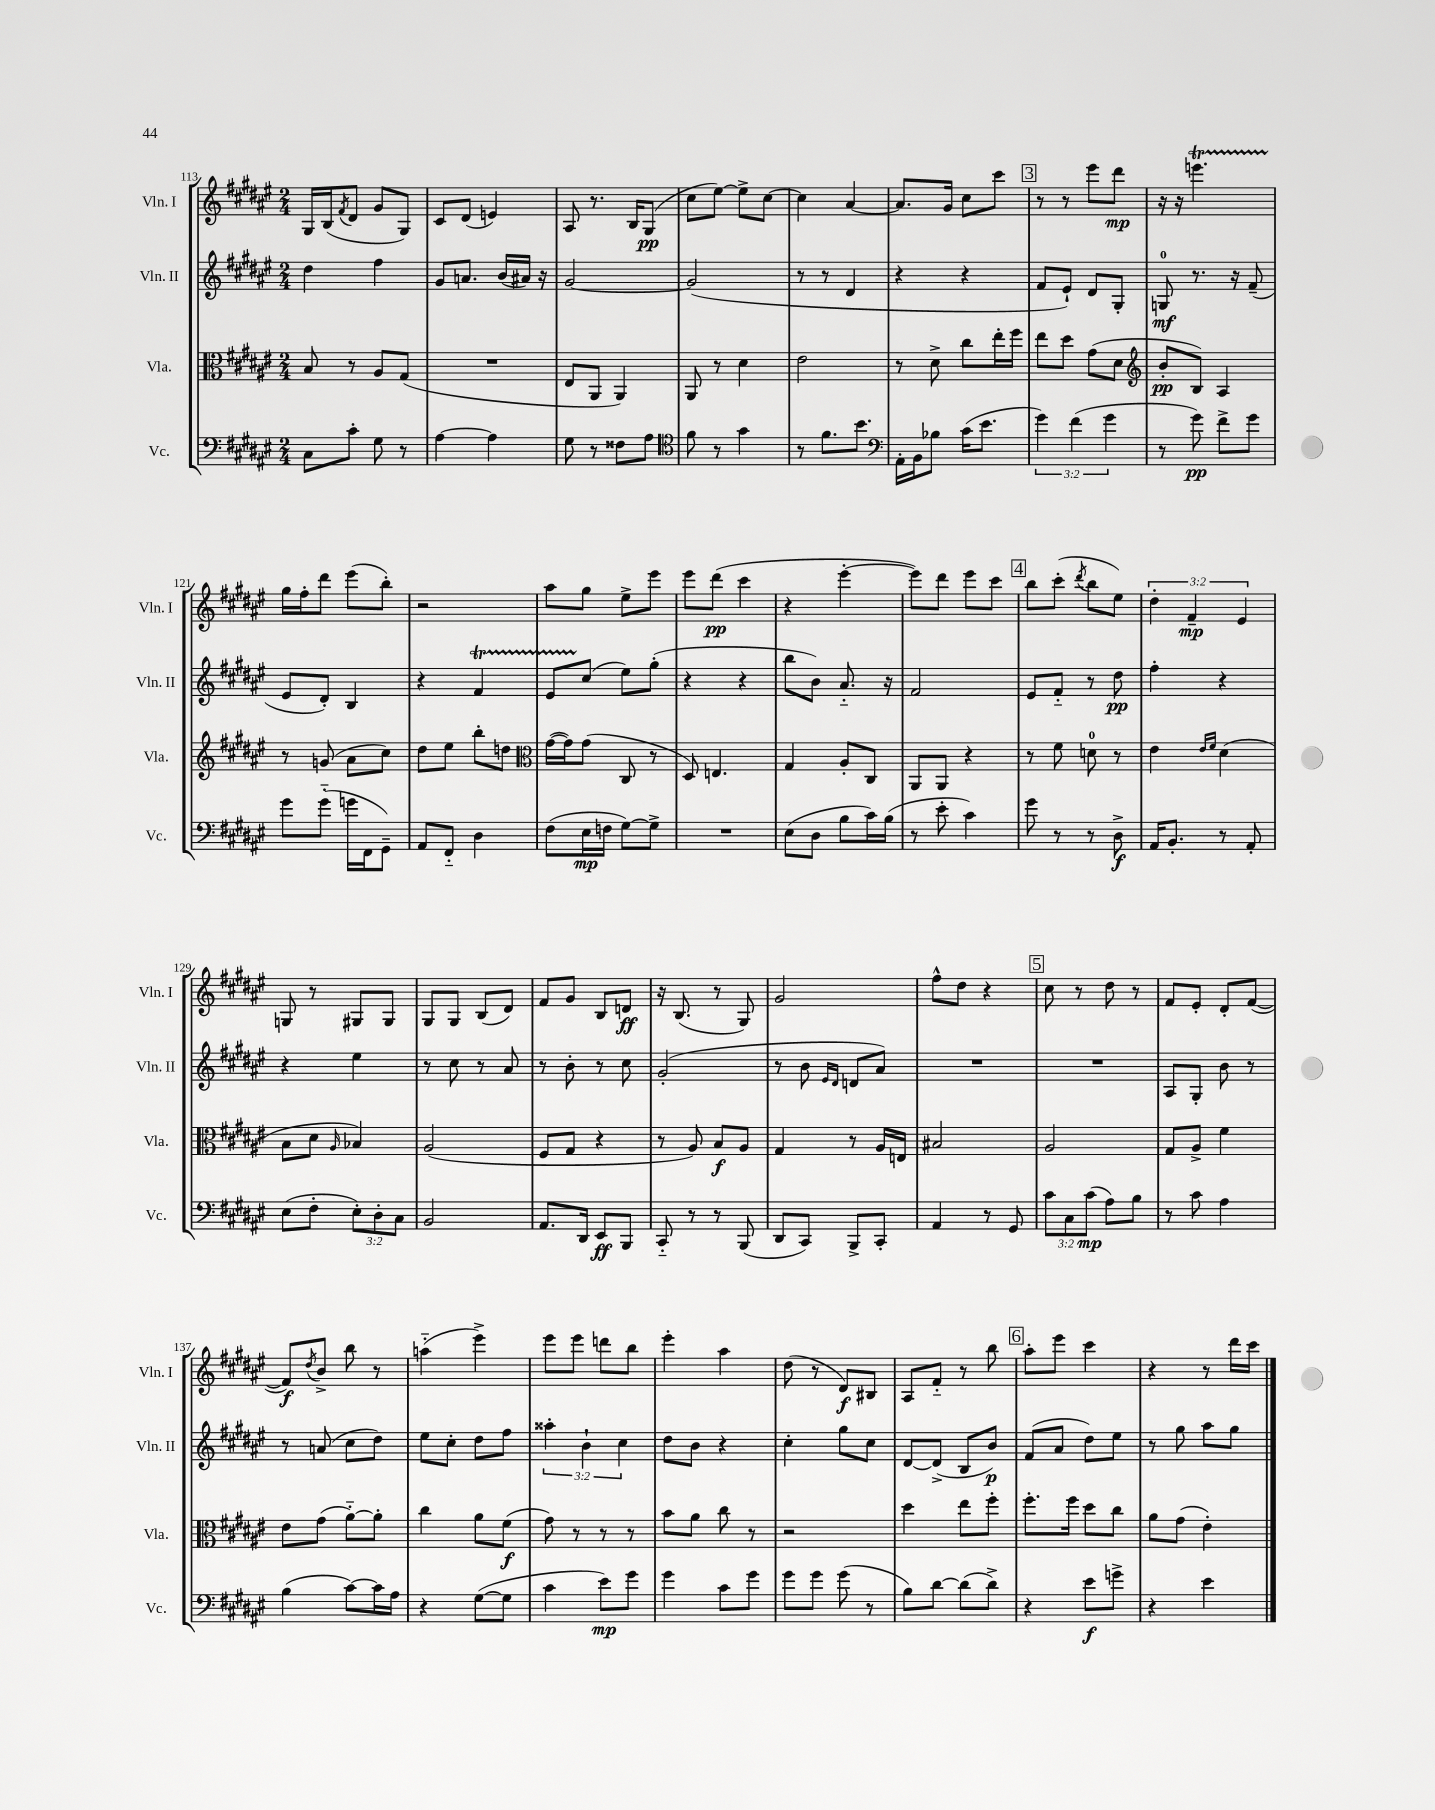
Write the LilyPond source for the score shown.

<<
\new StaffGroup <<
\new Staff = "s0" \with { instrumentName = "Vln. I" shortInstrumentName = "Vln. I" } {
    \clef treble \key fis \major \numericTimeSignature \time 2/4 \override Staff.TupletNumber.text = #tuplet-number::calc-fraction-text
    gis16 b16( \acciaccatura { fis'8 } dis'8 gis'8 gis8) |
    cis'8 dis'8( e'4) |
    ais8 r8. b16 gis8\pp( |
    cis''8 eis''8~) eis''8-> cis''8~ |
    cis''4 ais'4~ |
    ais'8. gis'16 cis''8 cis'''8 |
    \mark \markup { \box "3" } r8 r8 eis'''8 dis'''8\mp |
    r16 r16 e'''4.\startTrillSpan |
    gis''16\stopTrillSpan fis''16-. dis'''8 eis'''8( b''8-.) |
    r2 |
    ais''8 gis''8 eis''8-> eis'''8 |
    eis'''8 dis'''8\pp( cis'''4 |
    r4 eis'''4~-. |
    eis'''8) dis'''8 eis'''8 cis'''8 |
    \mark \markup { \box "4" } b''8 cis'''8-.( \acciaccatura { dis'''8 } b''8 eis''8) |
    \tuplet 3/2 { dis''4-. fis'4--\mp eis'4 } |
    g8 r8 gis8 gis8 |
    gis8 gis8 b8( dis'8) |
    fis'8 gis'8 b8 d'8\ff |
    r16 b8.( r8 gis8) |
    gis'2 |
    fis''8-^ dis''8 r4 |
    \mark \markup { \box "5" } cis''8 r8 dis''8 r8 |
    fis'8 eis'8-. dis'8-. fis'8~( |
    fis'8\f) \acciaccatura { dis''8 } b'8-> b''8 r8 |
    a''4-_( eis'''4->) |
    eis'''8 eis'''8 d'''8 b''8 |
    eis'''4-. ais''4 |
    dis''8( r8 dis'8\f) bis8 |
    ais8 fis'8-_ r8 b''8 |
    \mark \markup { \box "6" } ais''8-. eis'''8 cis'''4 |
    r4 r8 dis'''16 cis'''16 \bar "|." |
}
\new Staff = "s1" \with { instrumentName = "Vln. II" shortInstrumentName = "Vln. II" } {
    \clef treble \key fis \major \numericTimeSignature \time 2/4 \override Staff.TupletNumber.text = #tuplet-number::calc-fraction-text
    dis''4 fis''4 |
    gis'8 a'8. b'16( ais'16) r16 |
    gis'2~ |
    gis'2( |
    r8 r8 dis'4 |
    r4 r4 |
    \mark \markup { \box "3" } fis'8 eis'8-!) dis'8 gis8-. |
    g8-0\mf r8. r16 fis'8--( |
    eis'8 dis'8-.) b4 |
    r4 fis'4\startTrillSpan |
    eis'8 cis''8\stopTrillSpan( eis''8) gis''8-.( |
    r4 r4 |
    b''8 b'8) ais'8.-_ r16 |
    fis'2 |
    \mark \markup { \box "4" } eis'8 fis'8-_ r8 dis''8\pp |
    fis''4-. r4 |
    r4 eis''4 |
    r8 cis''8 r8 ais'8 |
    r8 b'8-. r8 cis''8 |
    gis'2-.( |
    r8 b'8 \grace { eis'16 dis'16 } d'8 ais'8) |
    R2 |
    \mark \markup { \box "5" } R2 |
    ais8 gis8-. b'8 r8 |
    r8 a'8( cis''8 dis''8) |
    eis''8 cis''8-. dis''8 fis''8 |
    \tuplet 3/2 { aisis''4-. b'4-! cis''4 } |
    dis''8 b'8 r4 |
    cis''4-. gis''8 cis''8 |
    dis'8~ dis'8->( b8 b'8\p) |
    \mark \markup { \box "6" } fis'8( ais'8 dis''8) eis''8 |
    r8 gis''8 ais''8 gis''8 \bar "|." |
}
\new Staff = "s2" \with { instrumentName = "Vla." shortInstrumentName = "Vla." } {
    \clef alto \key fis \major \numericTimeSignature \time 2/4
    b8 r8 ais8 gis8( |
    R2 |
    eis8 ais,8 ais,4) |
    ais,8 r8 dis'4 |
    eis'2 |
    r8 dis'8-> cis''8 eis''16-. fis''16 |
    \mark \markup { \box "3" } eis''8 dis''8 gis'8( dis'8 |
    \clef treble b'8-.\pp b8) ais4 |
    r8 g'8( ais'8 cis''8) |
    dis''8 eis''8 b''8-. d''8 |
    \clef alto gis'16~( gis'16) gis'8( cis8 r8 |
    dis8) e4. |
    gis4 ais8-. cis8 |
    ais,8 ais,8 r4 |
    \mark \markup { \box "4" } r8 fis'8 d'8-0 r8 |
    eis'4 \grace { eis'16 fis'16 } dis'4( |
    b8 dis'8 \grace { ais16 } bes4) |
    ais2( |
    fis8 gis8 r4 |
    r8 ais8) b8\f ais8 |
    gis4 r8 ais16 e16 |
    bis2 |
    \mark \markup { \box "5" } ais2 |
    gis8 ais8-> fis'4 |
    eis'8 gis'8( ais'8~-_) ais'8-. |
    cis''4 ais'8 fis'8\f( |
    gis'8) r8 r8 r8 |
    b'8 ais'8 cis''8 r8 |
    r2 |
    dis''4 eis''8 fis''8-. |
    \mark \markup { \box "6" } fis''8.-. fis''16 dis''8 cis''8 |
    ais'8 gis'8( eis'4-.) \bar "|." |
}
\new Staff = "s3" \with { instrumentName = "Vc." shortInstrumentName = "Vc." } {
    \clef bass \key fis \major \numericTimeSignature \time 2/4 \override Staff.TupletNumber.text = #tuplet-number::calc-fraction-text
    cis8 cis'8-. gis8 r8 |
    ais4~ ais4 |
    gis8 r8 fisis8 ais8 |
    \clef tenor fis'8 r8 gis'4 |
    r8 fis'8. b'8. |
    \clef bass ais,16-. b,16 bes8 cis'16( eis'8. |
    \mark \markup { \box "3" } \tuplet 3/2 { gis'4) fis'4( gis'4 } |
    r8 gis'8\pp) fis'8-> gis'8 |
    gis'8 gis'8-_( g'16 fis,16 gis,8--) |
    ais,8 fis,8-_ dis4 |
    fis8( eis16\mp f16 gis8~) gis8-> |
    R2 |
    eis8( dis8 b8 cis'16) b16( |
    r8 eis'8-. cis'4) |
    \mark \markup { \box "4" } gis'8 r8 r8 dis8->\f |
    ais,16 b,8.-. r8 ais,8-. |
    eis8( fis8-. \tuplet 3/2 { eis8-.) dis8-. cis8 } |
    b,2 |
    ais,8. dis,16 eis,8\ff b,,8 |
    cis,8-_ r8 r8 b,,8( |
    dis,8 cis,8) b,,8-> cis,8-. |
    ais,4 r8 gis,8 |
    \mark \markup { \box "5" } \tuplet 3/2 { cis'8 cis8 cis'8\mp( } ais8) b8 |
    r8 cis'8 ais4 |
    b4( cis'8~) cis'16 ais16 |
    r4 gis8~( gis8 |
    cis'4 eis'8\mp) gis'8 |
    gis'4 cis'8 gis'8 |
    gis'8 gis'8 gis'8( r8 |
    b8) dis'8~ dis'8( dis'8->) |
    \mark \markup { \box "6" } r4 eis'8\f g'8-> |
    r4 eis'4 \bar "|." |
}
>>
>>
\layout { \context { \Score currentBarNumber = #113 } }
